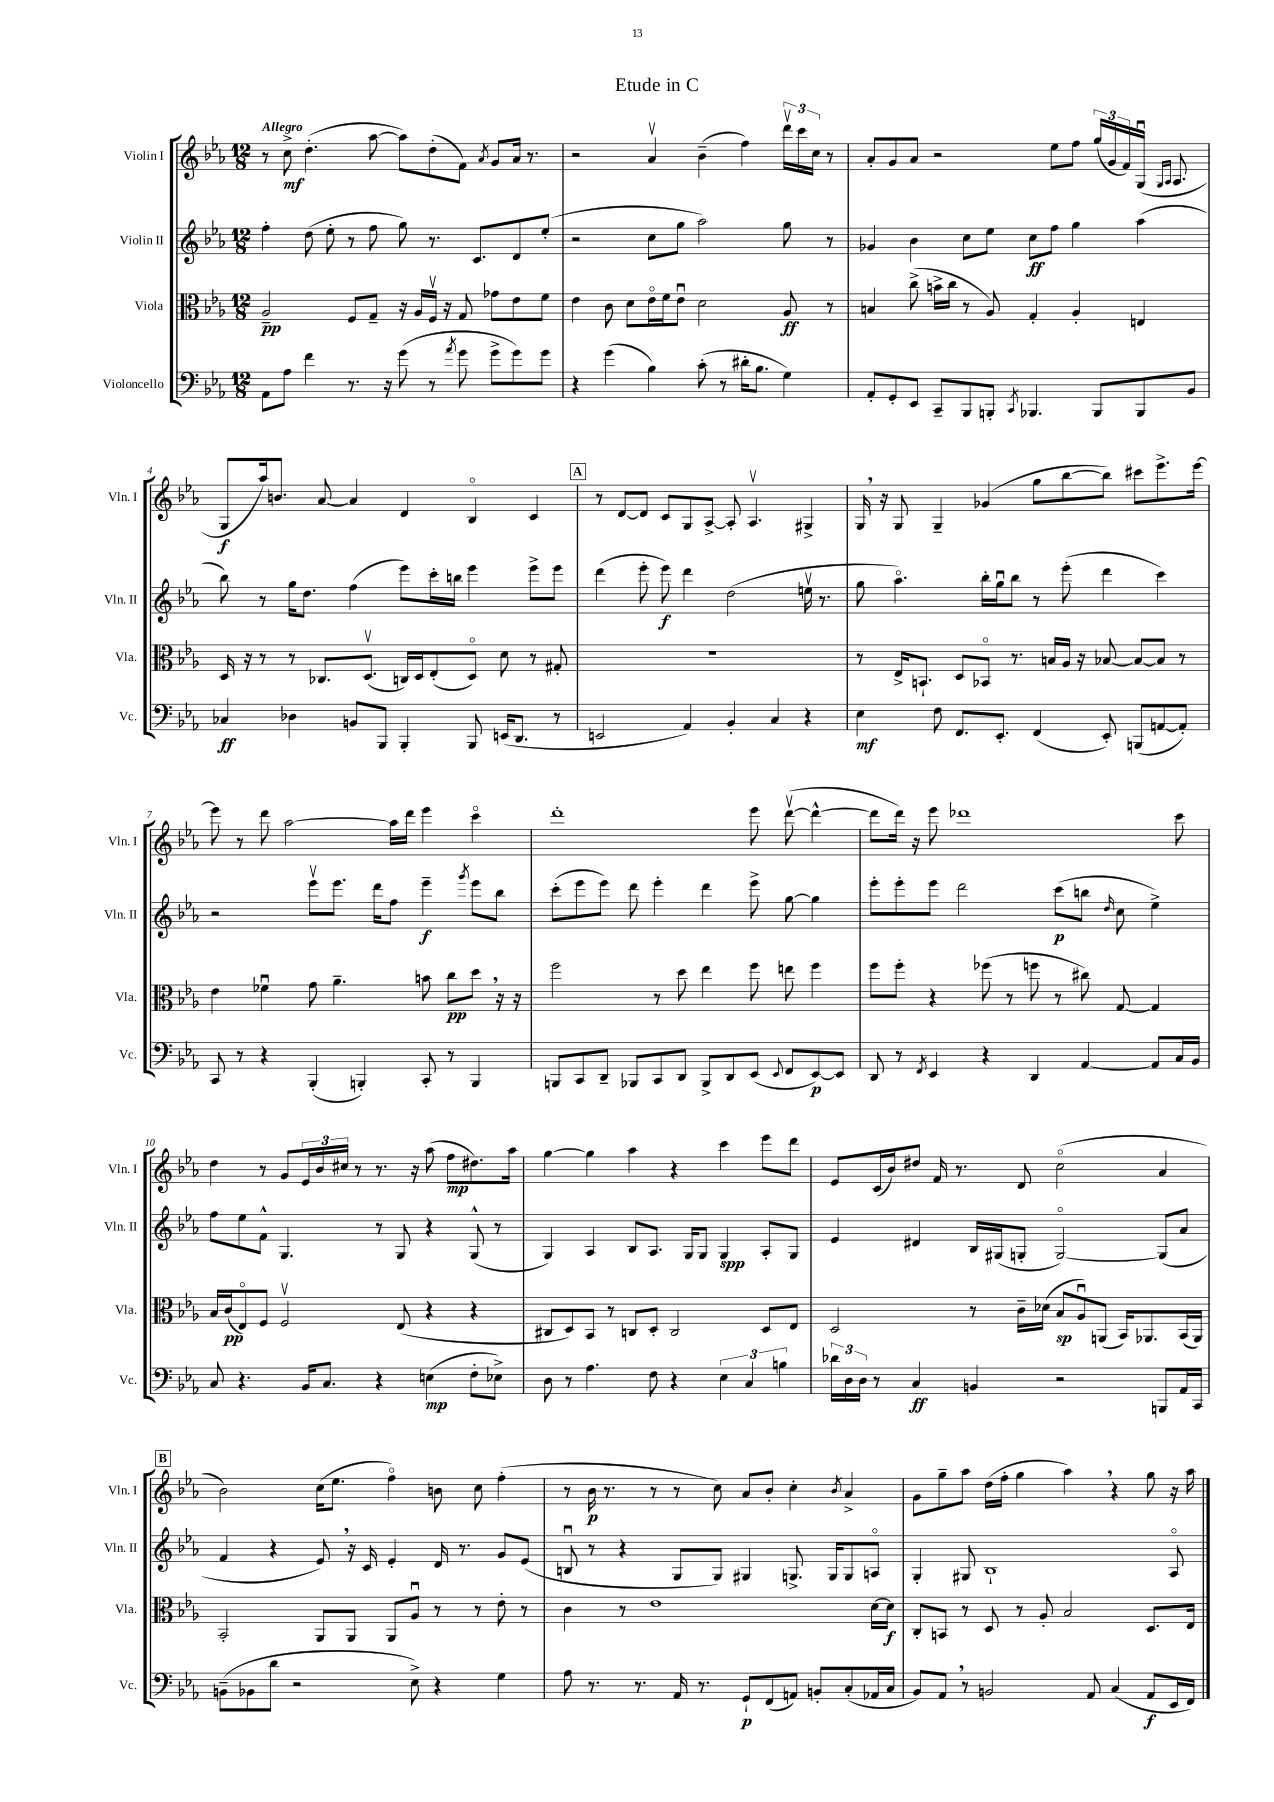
\header { title = "Etude in C" }
<<
\new StaffGroup <<
\new Staff = "s0" \with { instrumentName = "Violin I" shortInstrumentName = "Vln. I" } {
    \clef treble \key ees \major \numericTimeSignature \time 12/8 \tempo "Allegro"
    r8 c''8->\mf d''4.-.( aes''8~ aes''8) d''8-.( f'8) \acciaccatura { aes'8 } g'8 aes'16 r8. |
    r2 aes'4\upbow bes'4--( f''4) \tuplet 3/2 { d'''16\upbow c'''16 c''16 } r8 |
    aes'8-. g'8 aes'8 r2 ees''8 f''8 \tuplet 3/2 { g''16( g'16 f'16) } g16\downbow( \grace { g16 aes16 } aes8. |
    g8\f aes''16) b'8. aes'8~ aes'4 d'4 bes4\flageolet c'4 |
    \mark \markup { \box "A" } r8 d'8~ d'8 c'8 g8 aes8~-> aes8-. aes4.\upbow gis4-> |
    g16 \breathe r16 g8 g4-- ges'4( g''8 bes''8~ bes''8) cis'''8 ees'''8.-> ees'''16~ |
    ees'''8 r8 d'''8 aes''2~ aes''16 d'''16 ees'''4 c'''4\flageolet |
    d'''1-. ees'''8 d'''8~\upbow( d'''4~-^ |
    d'''8 d'''16) r16 ees'''8 des'''1 c'''8 |
    d''4 r8 g'8 \tuplet 3/2 { ees'16 bes'16 cis''16 } r8 r8. r16 aes''8( f''8\mp dis''8.) aes''16 |
    g''4~ g''4 aes''4 r4 c'''4 ees'''8 d'''8 |
    ees'8 c'16( bes'16) dis''8 f'16 r8. d'8 c''2\flageolet( aes'4 |
    \mark \markup { \box "B" } bes'2) c''16( ees''8. f''4\flageolet) b'8 c''8 f''4-.( |
    r8 bes'16\p r8. r8 r8 c''8) aes'8 bes'8-. c''4-. \acciaccatura { bes'8 } aes'4-> |
    g'8 g''8-- aes''8 d''16( f''16-. g''4 aes''4) \breathe r4 g''8 r16 aes''16 \bar "|." |
}
\new Staff = "s1" \with { instrumentName = "Violin II" shortInstrumentName = "Vln. II" } {
    \clef treble \key ees \major \numericTimeSignature \time 12/8
    f''4-. d''8( ees''8-. r8 f''8 g''8) r8. c'8. d'8 ees''8-.( |
    r2 c''8 g''8 aes''2) g''8 r8 |
    ges'4 bes'4 c''8 ees''8 c''8\ff f''8 g''4 aes''4( |
    bes''8) r8 g''16 d''8. f''4( ees'''8) c'''16-. b''16 ees'''4 ees'''8-> ees'''8 |
    \mark \markup { \box "A" } d'''4( ees'''8-. ees'''8\f) d'''4 d''2( e''16\upbow r8. |
    g''8 aes''4.\flageolet) bes''16-. g''16\downbow bes''8 r8 ees'''8-.( d'''4 c'''4) |
    r2 ees'''8\upbow ees'''8. d'''16 f''8 ees'''4--\f \acciaccatura { g'''8 } ees'''8 bes''8 |
    c'''8-.( ees'''8 ees'''8) d'''8 ees'''4-. d'''4 ees'''8-> g''8~ g''4 |
    ees'''8-. ees'''8-. ees'''8 d'''2 c'''8\p( b''8 \grace { d''16 } c''8 ees''4->) |
    f''8 ees''8 f'8-^ g4. r8 g8 r4 g8-^( r8 |
    g4) aes4 bes8 aes8. g16 g8 g4\spp aes8-. g8 |
    ees'4 dis'4 bes16 gis16( g8-. g2~\flageolet) g8( aes'8 |
    \mark \markup { \box "B" } f'4 r4 ees'8) \breathe r16 c'16 ees'4-. d'16 r8. g'8 ees'8( |
    b8\downbow r8 r4 g8 g8) gis4 g8.-> g16 g8 a8\flageolet |
    g4-. gis8 bes1-! aes8\flageolet \bar "|." |
}
\new Staff = "s2" \with { instrumentName = "Viola" shortInstrumentName = "Vla." } {
    \clef alto \key ees \major \numericTimeSignature \time 12/8
    aes2--\pp f8 g8-- r16 aes16 f16\upbow r16 g8 ges'8 ees'8 f'8 |
    ees'4 c'8 d'8 ees'16\flageolet f'16 ees'8\downbow d'2 aes8\ff r8 |
    b4 c''8->( b'16-> c''16 r8 aes8) g4-. aes4-. e4 |
    d16 r16 r8 r8 ces8. d8.\upbow( c16) d16 ees8-.( d8\flageolet) d'8 r8 gis8-. |
    \mark \markup { \box "A" } R1. |
    r8 ees16-> b,8.-! d8 bes,8\flageolet r8. b16 aes16 r16 bes8~ bes8~ bes8 r8 |
    ees'4 fes'4\downbow g'8 aes'4.-- b'8 c''8\pp d''8 \breathe r16 r16 |
    f''2 r8 d''8 ees''4 f''8 e''8 f''4 |
    f''8 f''8-. r4 fes''8( r8 f''8 r8 cis''8) g8~ g4 |
    bes16 c'16\pp( ees8\flageolet) f8 f2\upbow ees8( r4 r4 |
    cis8 d8) bes,8 r8 c8 d8-. c2 d8 ees8 |
    d2 r8 c'16-- des'16( bes8\sp aes8\downbow) a,8( bes,16) aes,8. bes,16( aes,16) |
    \mark \markup { \box "B" } bes,2-. aes,8 aes,8 aes,8 aes8\downbow r8 r8 ees'8-. r8 |
    c'4 r8 ees'1 d'16~ d'16\f |
    c8-. b,8 r8 d8 r8 aes8-. bes2 d8. ees16 \bar "|." |
}
\new Staff = "s3" \with { instrumentName = "Violoncello" shortInstrumentName = "Vc." } {
    \clef bass \key ees \major \numericTimeSignature \time 12/8
    aes,8 aes8 f'4 r8. r16 g'8( r8 \acciaccatura { aes'8 } g'8 g'8-> g'8) g'8 |
    r4 g'4( bes4) c'8-.( r8 dis'16-. bes8. g4) |
    aes,8-. g,8-. ees,8 c,8-- bes,,8 b,,8-. \acciaccatura { c,8 } bes,,4. bes,,8 bes,,8 bes,8 |
    ces4\ff des4 b,8 bes,,8 bes,,4-. bes,,8 e,16( d,8. r8 |
    \mark \markup { \box "A" } e,2 aes,4) bes,4-. c4 r4 |
    ees4\mf f8 f,8. ees,8.-. f,4( ees,8-.) b,,8( a,8~ a,8-.) |
    c,8 r8 r4 bes,,4-.( b,,4-.) c,8-. r8 b,,4 |
    b,,8 c,8 d,8-- bes,,8 c,8 d,8 bes,,8-> d,8 ees,8( \appoggiatura { ees,8 } f,8 ees,8~\p) ees,8 |
    d,8 r8 \acciaccatura { f,8 } ees,4 r4 d,4 aes,4~ aes,8 c16 bes,16 |
    c8 r4. bes,16 c8. r4 e4\mp( f8-. ees8->) |
    d8 r8 aes4. f8 r4 \tuplet 3/2 { ees4 c4 b4 } |
    \tuplet 3/2 { des'16 d16 d16 } r8 c4\ff b,4 r2 b,,8 aes,16 c,16 |
    \mark \markup { \box "B" } b,8--( bes,8 d'8 r2 ees8->) r4 g4 |
    aes8 r8. r8. aes,16 r8. g,8-!\p f,8( a,8) b,8-. c8-.( aes,16 c16 |
    bes,8) aes,8 \breathe r8 b,2 aes,8 c4( aes,8\f ees,16 f,16) \bar "|." |
}
>>
>>
